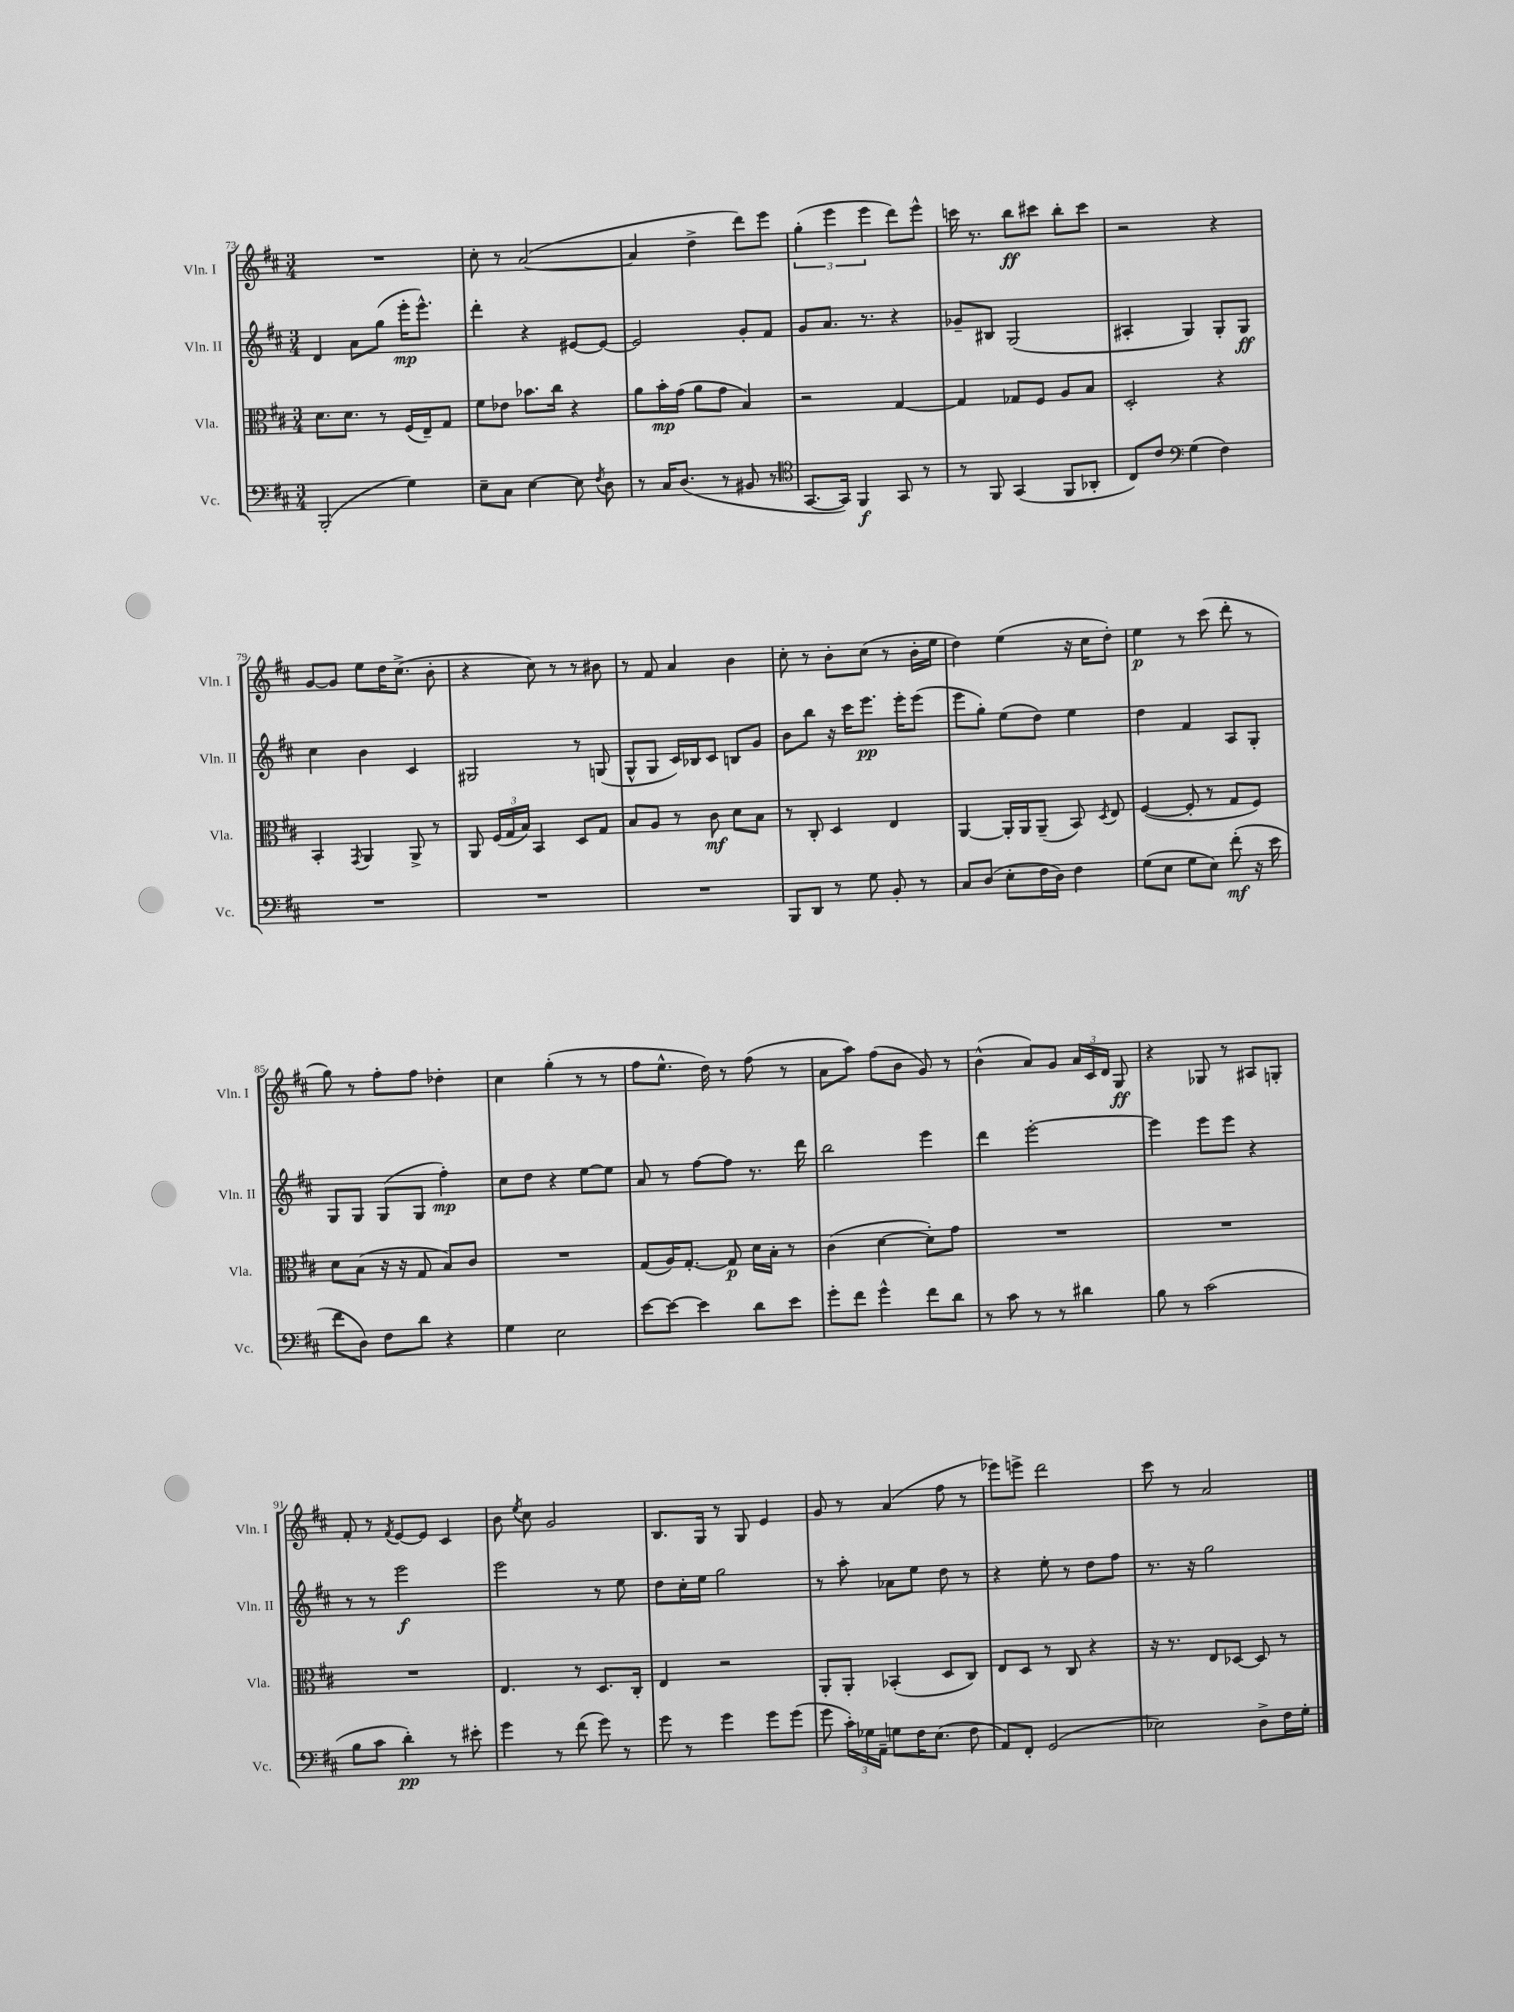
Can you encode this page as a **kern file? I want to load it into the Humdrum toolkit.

**kern	**dynam	**kern	**dynam	**kern	**dynam	**kern	**dynam
*part4	*part4	*part3	*part3	*part2	*part2	*part1	*part1
*staff4	*staff4	*staff3	*staff3	*staff2	*staff2	*staff1	*staff1
*I"Vc.	*	*I"Vla.	*	*I"Vln. II	*	*I"Vln. I	*
*I'Vc.	*	*I'Vla.	*	*I'Vln. II	*	*I'Vln. I	*
*clefF4	*	*clefC3	*	*clefG2	*	*clefG2	*
*k[f#c#]	*	*k[f#c#]	*	*k[f#c#]	*	*k[f#c#]	*
*M3/4	*	*M3/4	*	*M3/4	*	*M3/4	*
=73	=73	=73	=73	=73	=73	=73	=73
(2BBB'/	.	8.d\L	.	4d/	.	2.r	.
.	.	8.d\J	.	.	.	.	.
.	.	.	.	8a\L	.	.	.
.	.	8r	.	(8gg\J	.	.	.
4G\)	.	(16F#/LL	.	16eee'\KL	mp	.	.
.	.	16E~/J)	.	8.eee^^\J)	.	.	.
.	.	8G/J	.	.	.	.	.
=74	=74	=74	=74	=74	=74	=74	=74
8E~\L	.	8f#\L	.	4ddd'\	.	8cc#'\	.
8C#\J	.	8e-X\J	.	.	.	8r	.
[4E\	.	8.b-X\L	.	4r	.	([2a/	.
.	.	16cc#\Jk	.	.	.	.	.
8E\]	.	4r	.	[8e#X/L	.	.	.
8qF#/	.	.	.	.	.	.	.
8D\	.	.	.	8e#/J_	.	.	.
=75	=75	=75	=75	=75	=75	=75	=75
8r	.	8a\L	.	2e#/]	.	4a/]	.
16C#/KL	.	16b'\L	mp	.	.	.	.
(8.D/J	.	(16g\JJ	.	.	.	.	.
.	.	8a\L	.	.	.	4dd^\	.
8r	.	8g\J	.	.	.	.	.
8BB#X/	.	4B/)	.	8g'/L	.	8ddd\L)	.
8r	.	.	.	8f#/J	.	8eee\J	.
=76	=76	=76	=76	=76	=76	=76	=76
*clefC4	*	*	*	*	*	*	*
[8.GG/L	.	2r	.	8g/L	.	(6gg'\	.
.	.	.	.	8.a/J	.	.	.
.	.	.	.	.	.	6eee\	.
16GG/Jk])	.	.	.	.	.	.	.
4FF#/	f	.	.	.	.	.	.
.	.	.	.	8.r	.	.	.
.	.	.	.	.	.	6eee\	.
8GG/	.	[4G/	.	4r	.	8ddd\L)	.
8r	.	.	.	.	.	8eee^^\J	.
=77	=77	=77	=77	=77	=77	=77	=77
8r	.	4G/]	.	8g-X~/L	.	16cccn\	.
.	.	.	.	.	.	8.r	.
8FF#/	.	.	.	8B#X/J	.	.	.
(4GG/	.	8G-X/L	.	(2G/	.	8bb\L	ff
.	.	8F#/J	.	.	.	8ccc#X\J	.
8FF#/L	.	8A/L	.	.	.	8bb'\L	.
8AA-X'/J	.	8B/J	.	.	.	8ccc#\J	.
=78	=78	=78	=78	=78	=78	=78	=78
8C#/L)	.	2D'/	.	4A#X'/	.	2r	.
8c#/J	.	.	.	.	.	.	.
*clefF4	*	*	*	*	*	*	*
(4G\	.	.	.	4G/)	.	.	.
4F#\)	.	4r	.	8G'/L	.	4r	.
.	.	.	.	8G/J	ff	.	.
!!LO:LB:g=z
=79	=79	=79	=79	=79	=79	=79	=79
2.r	.	4BB'/	.	4cc#\	.	[8g/L	.
.	.	.	.	.	.	8g/J]	.
.	.	8qGG/	.	.	.	.	.
.	.	4AA/	.	4b\	.	8ee\L	.
.	.	.	.	.	.	16dd\K	.
.	.	.	.	.	.	(8.cc#^\J	.
.	.	8AA^/	.	4c#/	.	.	.
.	.	8r	.	.	.	8b'\	.
=80	=80	=80	=80	=80	=80	=80	=80
2.r	.	8AA/	.	2G#X/	.	4r	.
.	.	(24F#/LL	.	.	.	.	.
.	.	24G/	.	.	.	.	.
.	.	24B/JJ)	.	.	.	.	.
.	.	4BB/	.	.	.	8cc#\)	.
.	.	.	.	.	.	8r	.
.	.	8D/L	.	8r	.	8r	.
.	.	8G/J	.	(8Gn/	.	8b#X\	.
=81	=81	=81	=81	=81	=81	=81	=81
2.r	.	8B/L	.	8G^^/L	.	8r	.
.	.	8A/J	.	8G/J	.	8f#/	.
.	.	8r	.	16c#/LL)	.	4a/	.
.	.	.	.	16B-X/J	.	.	.
.	.	8c#\	mf	8c#/J	.	.	.
.	.	8d\L	.	8Bn/L	.	4b\	.
.	.	8B\J	.	8g/J	.	.	.
=82	=82	=82	=82	=82	=82	=82	=82
8BBB/L	.	8r	.	8b\L	.	8cc#'\	.
8DD/J	.	8C#'/	.	8bb\J	.	8r	.
8r	.	4D/	.	16r	.	8b'\L	.
.	.	.	.	16ccc#\KL	.	.	.
8G\	.	.	.	8.eee\J	pp	(8cc#\J	.
8BB'/	.	4E/	.	.	.	8r	.
.	.	.	.	16eee'\KL	.	.	.
8r	.	.	.	(8eee\J	.	16b'\LL	.
.	.	.	.	.	.	16ee\JJ	.
=83	=83	=83	=83	=83	=83	=83	=83
8C#/L	.	[4AA/	.	8eee\L	.	4dd\)	.
(8D/J	.	.	.	8gg'\J)	.	.	.
8E'\L	.	16AA'/LL]	.	(8ee\L	.	(4ee\	.
.	.	16AA/J	.	.	.	.	.
16F#\L	.	(8AA~/J	.	8dd\J)	.	.	.
16D\JJ)	.	.	.	.	.	.	.
4F#\	.	8BB/)	.	4ee\	.	16r	.
.	.	.	.	.	.	16cc#\KL	.
.	.	8qD/	.	.	.	.	.
.	.	8E/	.	.	.	8dd'\J)	.
=84	=84	=84	=84	=84	=84	=84	=84
(8G\L	.	([4F#/	.	4dd\	.	4ee\	p
8E\J	.	.	.	.	.	.	.
8G\L	.	8F#'/]	.	4f#/	.	8r	.
8E\J)	.	8r	.	.	.	(8ccc#\	.
(8f#'\	mf	8G/L	.	8A/L	.	8ddd'\	.
16r	.	8F#/J)	.	8G'/J	.	8r	.
16e\	.	.	.	.	.	.	.
!!LO:LB:g=z
=85	=85	=85	=85	=85	=85	=85	=85
8f#\L	.	8d\L	.	8G/L	.	8gg\)	.
8D\J)	.	(8B\J	.	8G/J	.	8r	.
8F#\L	.	16r	.	(8G/L	.	8ff#'\L	.
.	.	16r	.	.	.	.	.
8d\J	.	8G/	.	8G/J	.	8ff#\J	.
4r	.	8B/L)	.	4ff#'\)	mp	4dd-X'\	.
.	.	8c#/J	.	.	.	.	.
=86	=86	=86	=86	=86	=86	=86	=86
4G\	.	2.r	.	8cc#\L	.	4cc#\	.
.	.	.	.	8dd\J	.	.	.
2E\	.	.	.	4r	.	(4gg'\	.
.	.	.	.	[8ee\L	.	8r	.
.	.	.	.	8ee\J]	.	8r	.
=87	=87	=87	=87	=87	=87	=87	=87
[8e\L	.	(8G/L	.	8a/	.	8ff#\L	.
8e\J_	.	16A/K)	.	8r	.	8.ee^^\J	.
.	.	[8.G'/J	.	.	.	.	.
4e\]	.	.	.	[8ff#\L	.	.	.
.	.	.	.	.	.	16dd\)	.
.	.	8G/]	p	8ff#\J]	.	8r	.
8d\L	.	16d\LL	.	8.r	.	(8ff#\	.
.	.	16B'\JJ	.	.	.	.	.
8e\J	.	8r	.	.	.	8r	.
.	.	.	.	16ddd\	.	.	.
=88	=88	=88	=88	=88	=88	=88	=88
8g'\L	.	(4c#\	.	2bb\	.	8a\L	.
8f#\J	.	.	.	.	.	8aa\J)	.
4g^^\	.	[4d\	.	.	.	(8ff#\L	.
.	.	.	.	.	.	8b\J	.
8f#\L	.	8d'\L])	.	4eee\	.	8g/)	.
8d\J	.	8g\J	.	.	.	8r	.
=89	=89	=89	=89	=89	=89	=89	=89
8r	.	2.r	.	4ddd\	.	(4b^^\	.
8c#\	.	.	.	.	.	.	.
8r	.	.	.	[2eee'\	.	8a/L)	.
8r	.	.	.	.	.	8g/J	.
4d#X\	.	.	.	.	.	24a/LL	.
.	.	.	.	.	.	24c#/	.
.	.	.	.	.	.	24d/JJ	.
.	.	.	.	.	.	8G/	ff
=90	=90	=90	=90	=90	=90	=90	=90
8B\	.	2.r	.	4eee\]	.	4r	.
8r	.	.	.	.	.	.	.
(2c#\	.	.	.	8eee\L	.	8G-X/	.
.	.	.	.	8eee\J	.	8r	.
.	.	.	.	4r	.	8A#X/L	.
.	.	.	.	.	.	8Gn'/J	.
!!LO:LB:g=z
=91	=91	=91	=91	=91	=91	=91	=91
8B\L	.	2.r	.	8r	.	8f#'/	.
8c#\J	.	.	.	8r	.	8r	.
.	.	.	.	.	.	8qf#/	.
4d'\)	pp	.	.	2eee\	f	[8e/L	.
.	.	.	.	.	.	8e/J]	.
8r	.	.	.	.	.	4c#/	.
8e#X'\	.	.	.	.	.	.	.
=92	=92	=92	=92	=92	=92	=92	=92
4g\	.	4.E/	.	2eee\	.	8b\	.
.	.	.	.	.	.	8qee/	.
.	.	.	.	.	.	8cc#\	.
8r	.	.	.	.	.	2g/	.
(8f#\	.	8r	.	.	.	.	.
8g\)	.	8.D/L	.	8r	.	.	.
8r	.	.	.	8ee\	.	.	.
.	.	16C#'/Jk	.	.	.	.	.
=93	=93	=93	=93	=93	=93	=93	=93
8g\	.	4E/	.	8dd\L	.	8.B/L	.
8r	.	.	.	16cc#'\L	.	.	.
.	.	.	.	16ee\JJ	.	16G/Jk	.
4g\	.	2r	.	2gg\	.	8r	.
.	.	.	.	.	.	8G/	.
8g\L	.	.	.	.	.	4e/	.
(8g\J	.	.	.	.	.	.	.
=94	=94	=94	=94	=94	=94	=94	=94
8g\	.	8AA'/L	.	8r	.	8g/	.
24c#'\LL)	.	8AA'/J	.	8aa'\	.	8r	.
24G-X\	.	.	.	.	.	.	.
24AA~\JJ	.	.	.	.	.	.	.
8Gn\L	.	(4BB-X'/	.	8a-X\L	.	(4a/	.
16F#\K	.	.	.	8ee\J	.	.	.
(8.E\J	.	.	.	.	.	.	.
.	.	8D/L	.	8dd\	.	8ff#\	.
8F#\	.	8C#/J)	.	8r	.	8r	.
=95	=95	=95	=95	=95	=95	=95	=95
8AA/L)	.	8E/L	.	4r	.	8eee-X\L)	.
8FF#'/J	.	8D/J	.	.	.	8eeen^\J	.
(2GG/	.	8r	.	8ee'\	.	2ddd\	.
.	.	8C#/	.	8r	.	.	.
.	.	4r	.	8dd\L	.	.	.
.	.	.	.	8ff#\J	.	.	.
=96	=96	=96	=96	=96	=96	=96	=96
2E-X\)	.	16r	.	8.r	.	8ccc#\	.
.	.	8.r	.	.	.	.	.
.	.	.	.	.	.	8r	.
.	.	.	.	16r	.	.	.
.	.	8E/L	.	2gg\	.	2a/	.
.	.	[8D-X/J	.	.	.	.	.
8D^\L	.	8D-/]	.	.	.	.	.
16F#\L	.	8r	.	.	.	.	.
16G'\JJ	.	.	.	.	.	.	.
==	==	==	==	==	==	==	==
*-	*-	*-	*-	*-	*-	*-	*-
